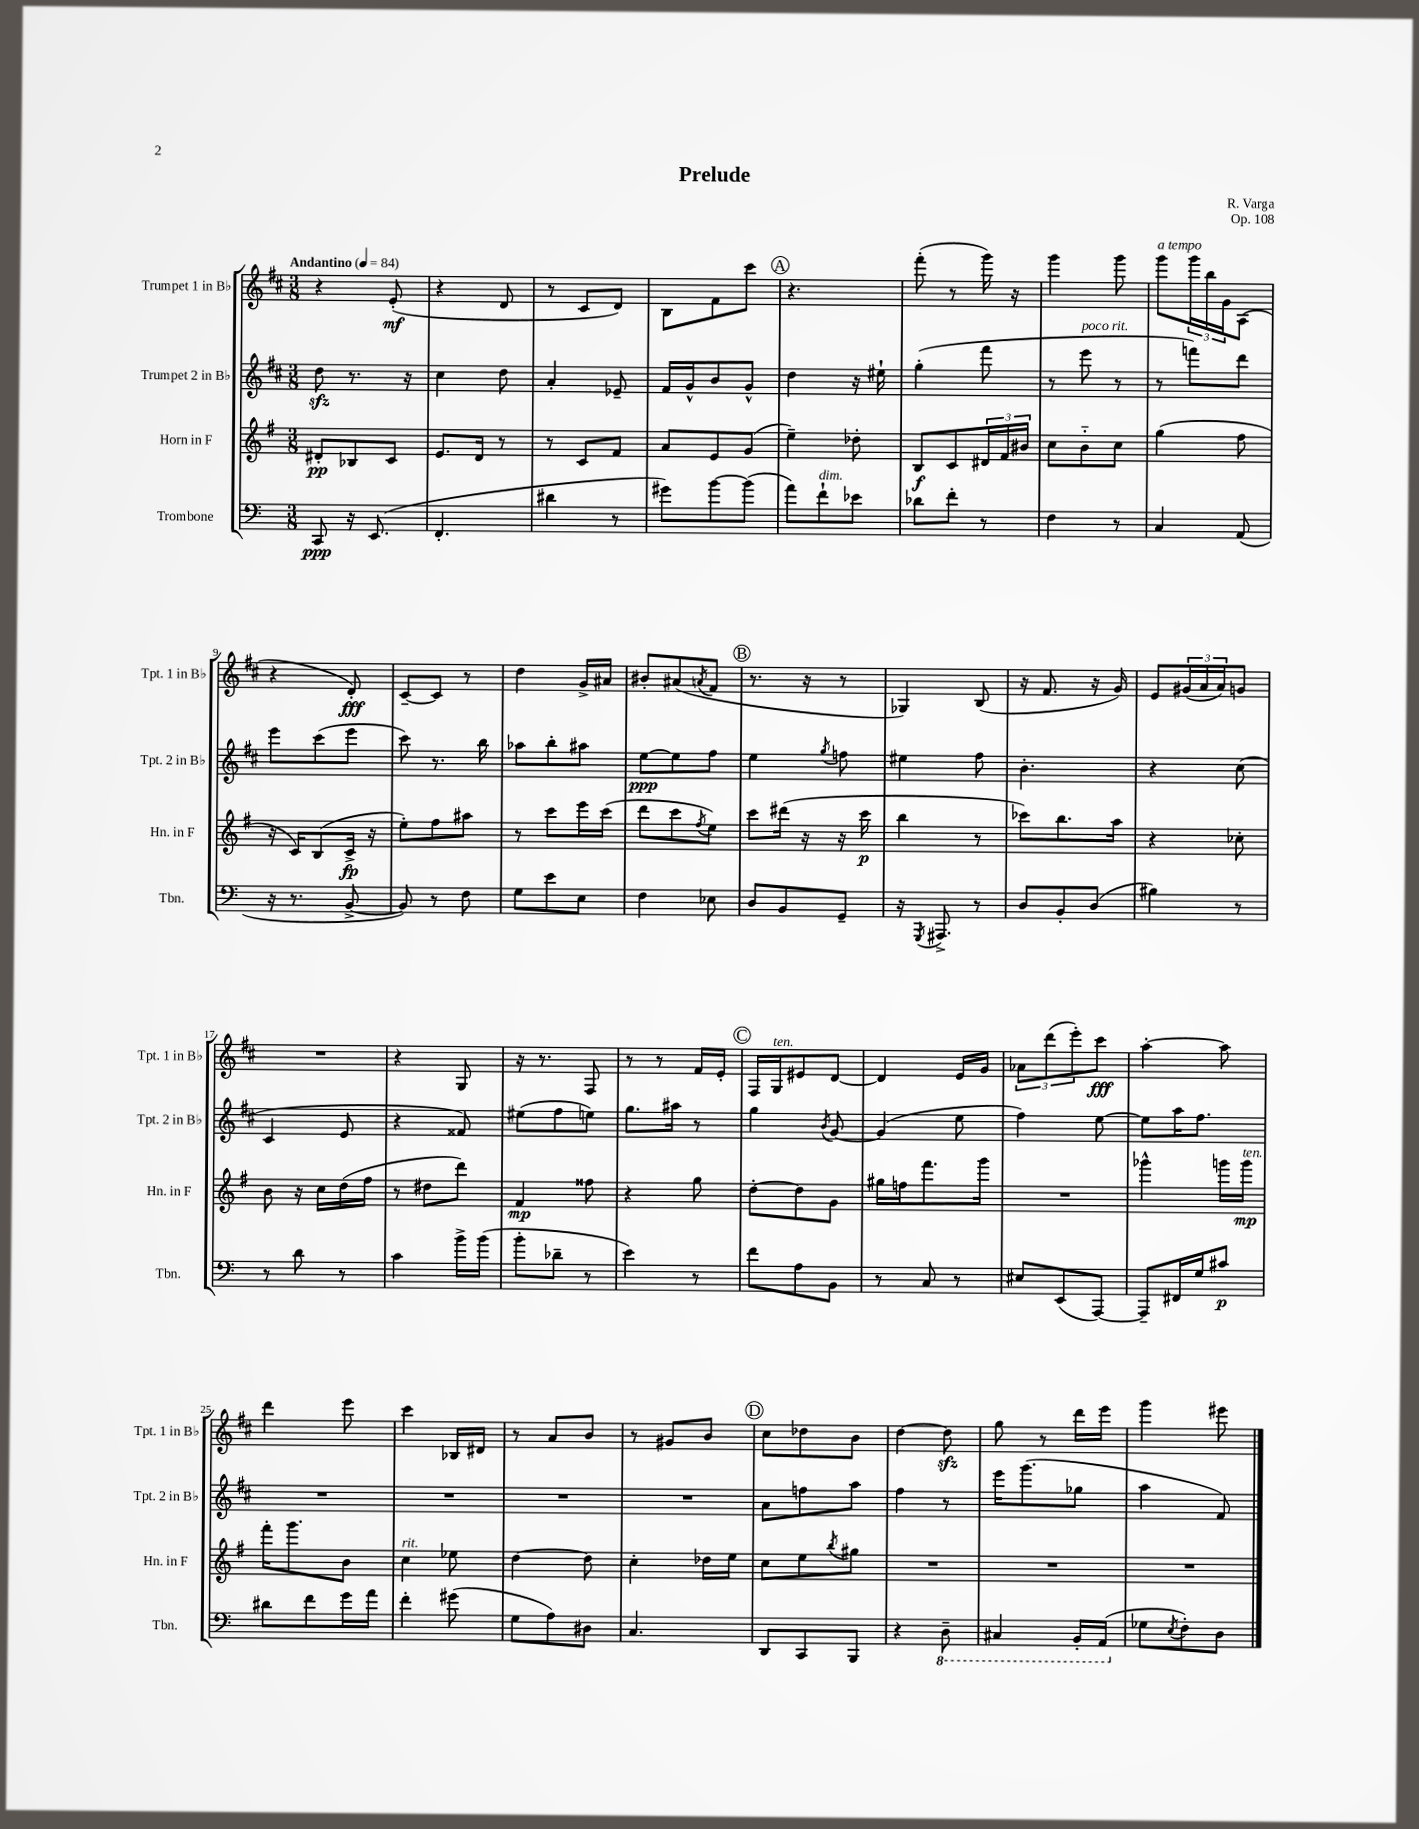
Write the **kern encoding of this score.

**kern	**kern	**kern	**kern
*staff4	*staff3	*staff2	*staff1
*clefF4	*clefG2	*clefG2	*clefG2
*k[]	*k[f#]	*k[f#c#]	*k[f#c#]
*M3/8	*M3/8	*M3/8	*M3/8
*MM84	*MM84	*MM84	*MM84
8CC	8d#'	8dd	4r
16r	8B-	8.r	.
(8.EE	.	.	.
.	8c	.	(8e'
.	.	16r	.
=	=	=	=
4.FF'	8.e	4cc#	4r
.	16d	.	.
.	8r	8dd	8d
=	=	=	=
4d#	8r	4a'	8r
.	8c	.	8c#
8r	8f#	8e-~	8d)
=	=	=	=
8g#)	8a	16f#	8B
.	.	16g^^	.
[8b	8e	8b	8f#
(8b]	(8g	8g^^	8ccc#
=	=	=	=
8a)	4ee~)	4dd	4.r
8f`	.	.	.
8e-	8dd-'	16r	.
.	.	16ee#`	.
=	=	=	=
8d-	8B	(4gg'	(8fff#'
8f'	8c	.	8r
8r	24d#	8fff#	16ggg)
.	24f#	.	.
.	.	.	16r
.	24b#	.	.
=	=	=	=
4F	8cc	8r	4ggg
.	8b'~	8eee	.
8r	8cc	8r	8ggg
=	=	=	=
4C	(4gg	8r	8ggg
.	.	8fff)	24ggg
.	.	.	24bb
.	.	.	24g
(8AA	8ff#	8ddd	(8A
=	=	=	=
16r	16r	8eee	4r
8.r	16c)	.	.
.	(8B	(8ccc#	.
[8BB^	16c^	8eee	8d')
.	16r	.	.
=	=	=	=
8BB])	8ee')	8ccc#)	[8c#~
8r	8ff#	8.r	8c#]
8F	8aa#	.	8r
.	.	16bb	.
=	=	=	=
8G	8r	8aa-	4dd
8e	8ccc	8bb'	.
8E	16eee	8aa#	16g^
.	(16ccc	.	16a#
=	=	=	=
4F	8ddd	[8ee	8b#'
.	8ccc	8ee]	(8a#
.	8qff#	.	8qa
8E-	8ee)	8ff#	8f#
=	=	=	=
8D	8ccc	4ee	8.r
8BB	(16ddd#	.	.
.	16r	.	16r
.	.	8qgg	.
8GG~	16r	8ff	8r
.	16ccc	.	.
=	=	=	=
16r	4bb	4ee#	4G-)
8qGGG	.	.	.
8.AAA#^	.	.	.
8r	8r	8ff#	(8B
=	=	=	=
8D	8ccc-)	4.b'	16r
.	.	.	8.f#
8BB'	8.bb	.	.
(8D	.	.	16r
.	16aa	.	16g)
=	=	=	=
4B#)	4r	4r	8e
.	.	.	(24g#
.	.	.	24a
.	.	.	24a)
8r	8cc-'	(8cc#	8g
=	=	=	=
8r	8b	4c#	4.r
8d	16r	.	.
.	16cc	.	.
8r	(16dd	8e	.
.	16ff#	.	.
=	=	=	=
4c	8r	4r	4r
.	8dd#	.	.
16b^	8ddd)	8f##)	8G
(16b	.	.	.
=	=	=	=
8b'	4f#	(8ee#	16r
.	.	.	8.r
8d-~	.	8ff#	.
8r	8ff##	8ee)	8F#
=	=	=	=
4e)	4r	8.gg	8r
.	.	.	8r
.	.	16aa#	.
8r	8gg	8r	16f#
.	.	.	16e'
=	=	=	=
8f	[8dd'	4gg	16F#
.	.	.	16G
8A	8dd]	.	8e#
.	.	8qb	.
8BB	8g	[8g	[8d
=	=	=	=
8r	16gg#	(4g]	4d]
.	16ff	.	.
8C	8.fff#	.	.
8r	.	8ee	16e
.	16ggg	.	16g
=	=	=	=
8E#	4.r	4ff#)	12a-
.	.	.	(12ddd
(8EE	.	.	.
.	.	.	12eee')
[8AAA)	.	[8ee	8ccc#
=	=	=	=
8AAA~]	4ggg-^^	8ee]	[4aa'
16FF#	.	16aa	.
16G	.	8.ff#	.
8c#	16ggg	.	8aa]
.	16ggg	.	.
=	=	=	=
8d#	16fff#'	4.r	4ddd
.	8.ggg	.	.
8f	.	.	.
16g	8b	.	8eee
16a	.	.	.
=	=	=	=
4f'	4cc	4.r	4ccc#
(8g#	8ee-	.	16B-
.	.	.	16d#
=	=	=	=
8G	[4dd	4.r	8r
8A)	.	.	8a
8D#	8dd]	.	8b
=	=	=	=
4.C	4cc'	4.r	8r
.	.	.	8g#
.	16dd-	.	8b
.	16ee	.	.
=	=	=	=
8DD	8cc	8a	8cc#
8CC	8ee	8ff	8dd-
.	8qbb	.	.
8BBB	8gg#	8aa	8b
=	=	=	=
4r	4.r	4ff#	[4dd
8DD~	.	8r	8dd]
=	=	=	=
4CC#	4.r	16eee	8gg
.	.	(8.ggg	.
.	.	.	8r
16BBB'	.	8gg-	16ddd
(16AAA	.	.	16eee
=	=	=	=
8G-	4.r	4aa	4ggg
8qE	.	.	.
8F')	.	.	.
8D	.	8f#)	8eee#
==	==	==	==
*-	*-	*-	*-
